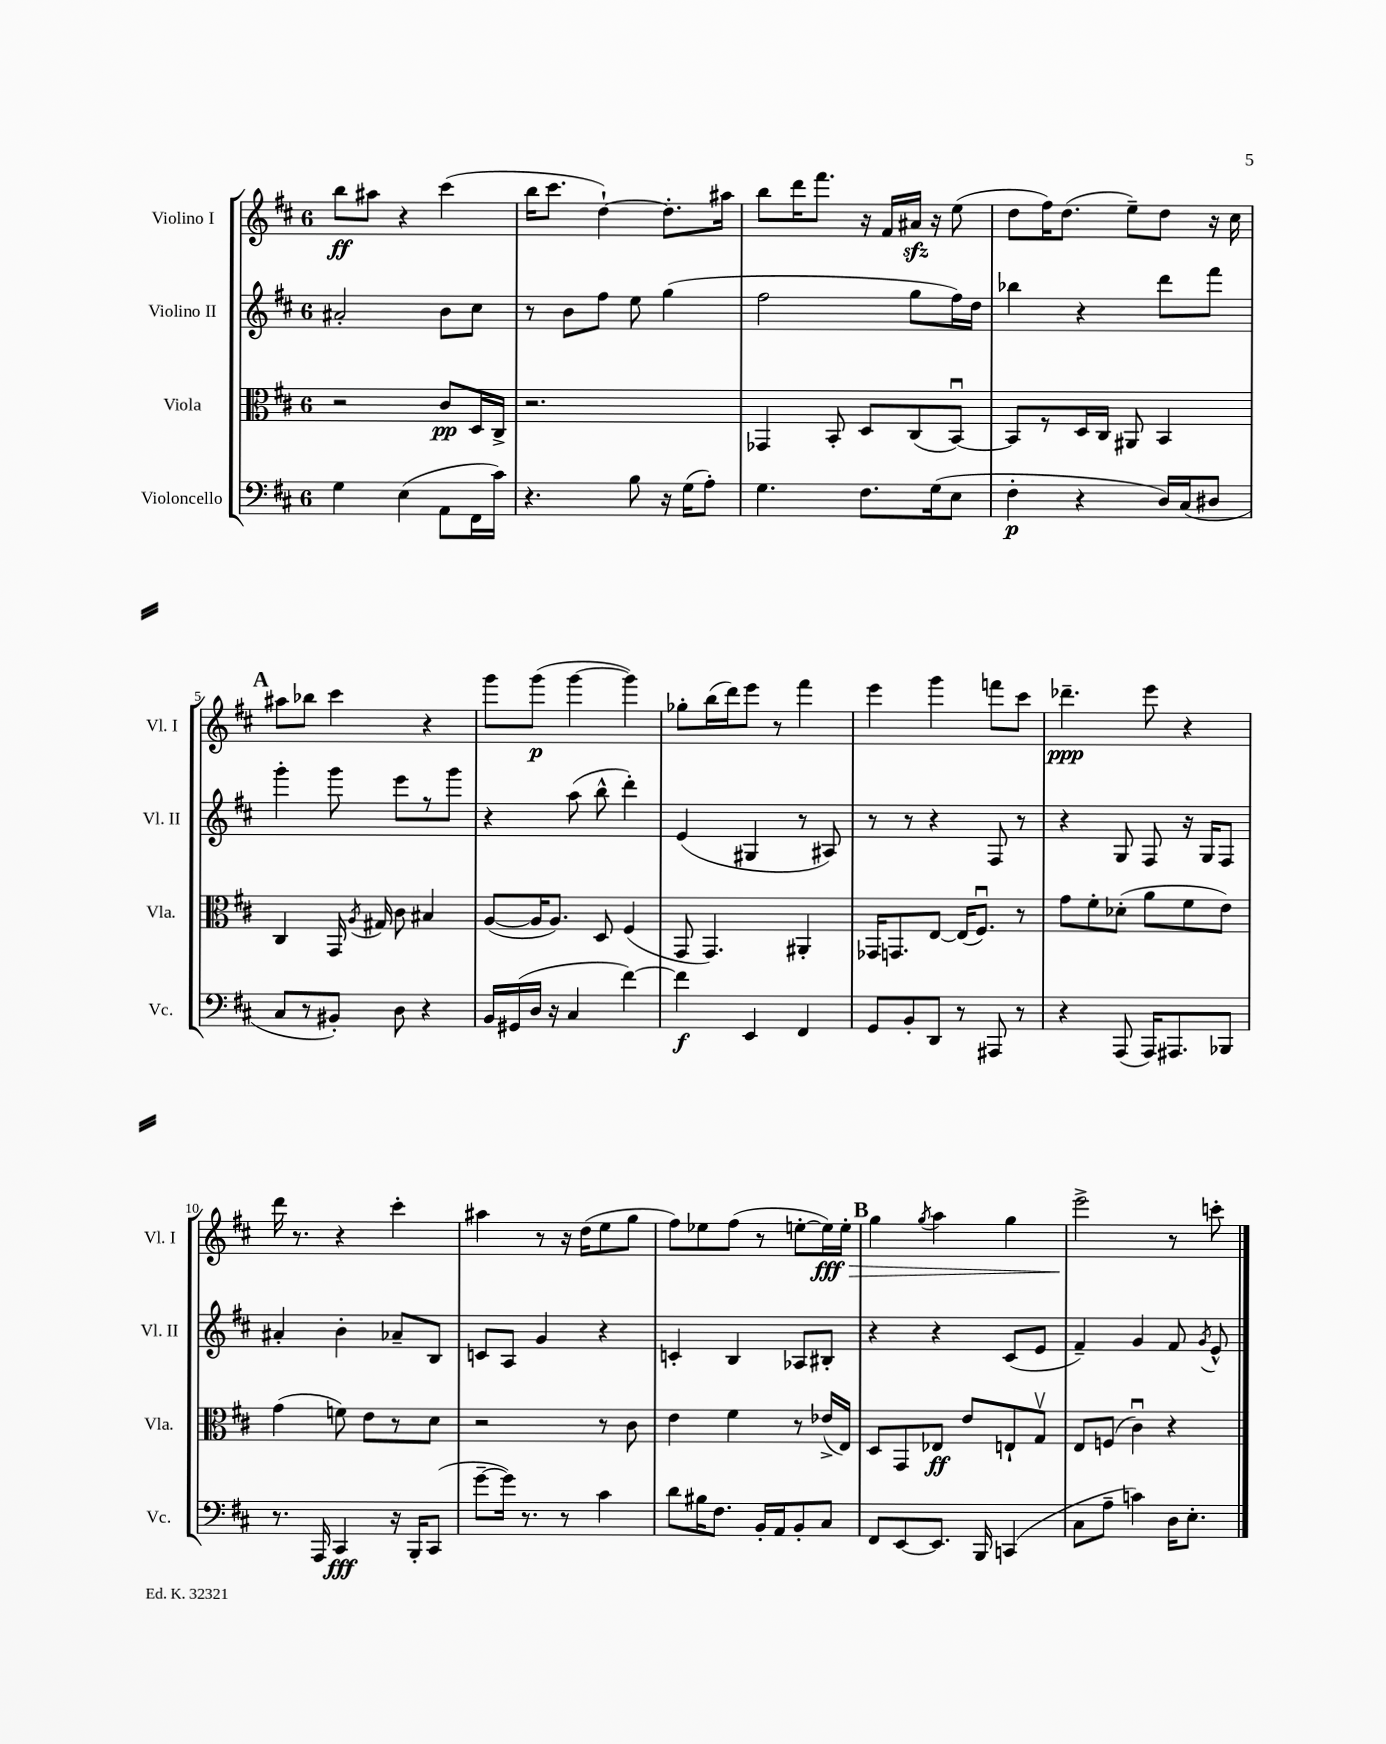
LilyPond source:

<<
\new StaffGroup <<
\new Staff = "s0" \with { instrumentName = "Violino I" shortInstrumentName = "Vl. I" } {
    \clef treble \key d \major \once \override Staff.TimeSignature.style = #'single-digit \time 6/8
    \autoBeamOff b''8[\ff ais''8] r4 cis'''4( |
    b''16[ cis'''8.] d''4~-!) d''8.[-. ais''16] |
    b''8[ d'''16 fis'''8.] r16 fis'16[ ais'16]\sfz r16 e''8( |
    d''8[ fis''16) d''8.]( e''8[--) d''8] r16 cis''16 |
    \mark \markup { \bold "A" } ais''8[ bes''8] cis'''4 r4 |
    g'''8[ g'''8]\p( g'''4~ g'''4) |
    ges''8[-. b''16( d'''16) e'''8] r8 fis'''4 |
    e'''4 g'''4 f'''8[ cis'''8] |
    des'''4.--\ppp e'''8 r4 |
    d'''16 r8. r4 cis'''4-. |
    ais''4 r8 r16 d''16[( e''8 g''8] |
    fis''8[) ees''8 fis''8]( r8 e''8[~-. e''16\fff\>) e''16]-. |
    \mark \markup { \bold "B" } g''4 \acciaccatura { g''8 } a''4 g''4 |
    e'''2->\! r8 c'''8-. \bar "|." |
}
\new Staff = "s1" \with { instrumentName = "Violino II" shortInstrumentName = "Vl. II" } {
    \clef treble \key d \major \once \override Staff.TimeSignature.style = #'single-digit \time 6/8
    \autoBeamOff ais'2-. b'8[ cis''8] |
    r8 b'8[ fis''8] e''8 g''4( |
    fis''2 g''8[ fis''16) d''16] |
    bes''4 r4 d'''8[ fis'''8] |
    \mark \markup { \bold "A" } g'''4-. g'''8 e'''8[ r8 g'''8] |
    r4 a''8( b''8-^ d'''4-.) |
    e'4( gis4 r8 ais8) |
    r8 r8 r4 fis8 r8 |
    r4 g8 fis8 r16 g16[ fis8] |
    ais'4-. b'4-. aes'8[-- b8] |
    c'8[ a8] g'4 r4 |
    c'4-. b4 aes8[ bis8]-. |
    \mark \markup { \bold "B" } r4 r4 cis'8[( e'8] |
    fis'4--) g'4 fis'8 \acciaccatura { g'8 } e'8-^ \bar "|." |
}
\new Staff = "s2" \with { instrumentName = "Viola" shortInstrumentName = "Vla." } {
    \clef alto \key d \major \once \override Staff.TimeSignature.style = #'single-digit \time 6/8
    \autoBeamOff r2 cis'8[\pp d16 cis16]-> |
    r2. |
    ges,4 b,8-. d8[ cis8( b,8]~\downbow) |
    b,8[ r8 d16 cis16] ais,8 b,4 |
    \mark \markup { \bold "A" } cis4 g,16 \acciaccatura { a8 } gis16 cis'8 bis4 |
    a8[~( a16 a8.]) d8 fis4( |
    g,8 g,4.) ais,4-. |
    ges,16[ g,8. e8]~ e16[( fis8.]\downbow) r8 |
    g'8[ fis'8-. des'8]-.( a'8[ fis'8 e'8]) |
    g'4( f'8) e'8[ r8 d'8] |
    r2 r8 cis'8 |
    e'4 fis'4 r8 ees'16[->( e16]) |
    \mark \markup { \bold "B" } d8[ g,8 ees8]\ff e'8[ e8-! g8]\upbow |
    e8[ f8]( cis'4\downbow) r4 \bar "|." |
}
\new Staff = "s3" \with { instrumentName = "Violoncello" shortInstrumentName = "Vc." } {
    \clef bass \key d \major \once \override Staff.TimeSignature.style = #'single-digit \time 6/8
    \autoBeamOff g4 e4( a,8[ fis,16 cis'16]) |
    r4. b8 r16 g16[( a8]-.) |
    g4. fis8.[ g16( e8] |
    fis4-.\p r4 d16[) cis16( dis8] |
    \mark \markup { \bold "A" } cis8[ r8 bis,8]-.) d8 r4 |
    b,16[ gis,16( d16] r16 cis4 fis'4~) |
    fis'4\f e,4 fis,4 |
    g,8[ b,8-. d,8] r8 ais,,8 r8 |
    r4 a,,8( a,,16[) ais,,8. bes,,8] |
    r8. a,,16 cis,4\fff r16 b,,16[-. cis,8]( |
    g'8[~-- g'16]) r8. r8 cis'4 |
    d'8[ bis16 fis8.] b,16[-. a,16 b,8-. cis8] |
    \mark \markup { \bold "B" } fis,8[ e,8~ e,8.] b,,16 c,4( |
    cis8[ a8]-- c'4) d16[ e8.]-. \bar "|." |
}
>>
>>
